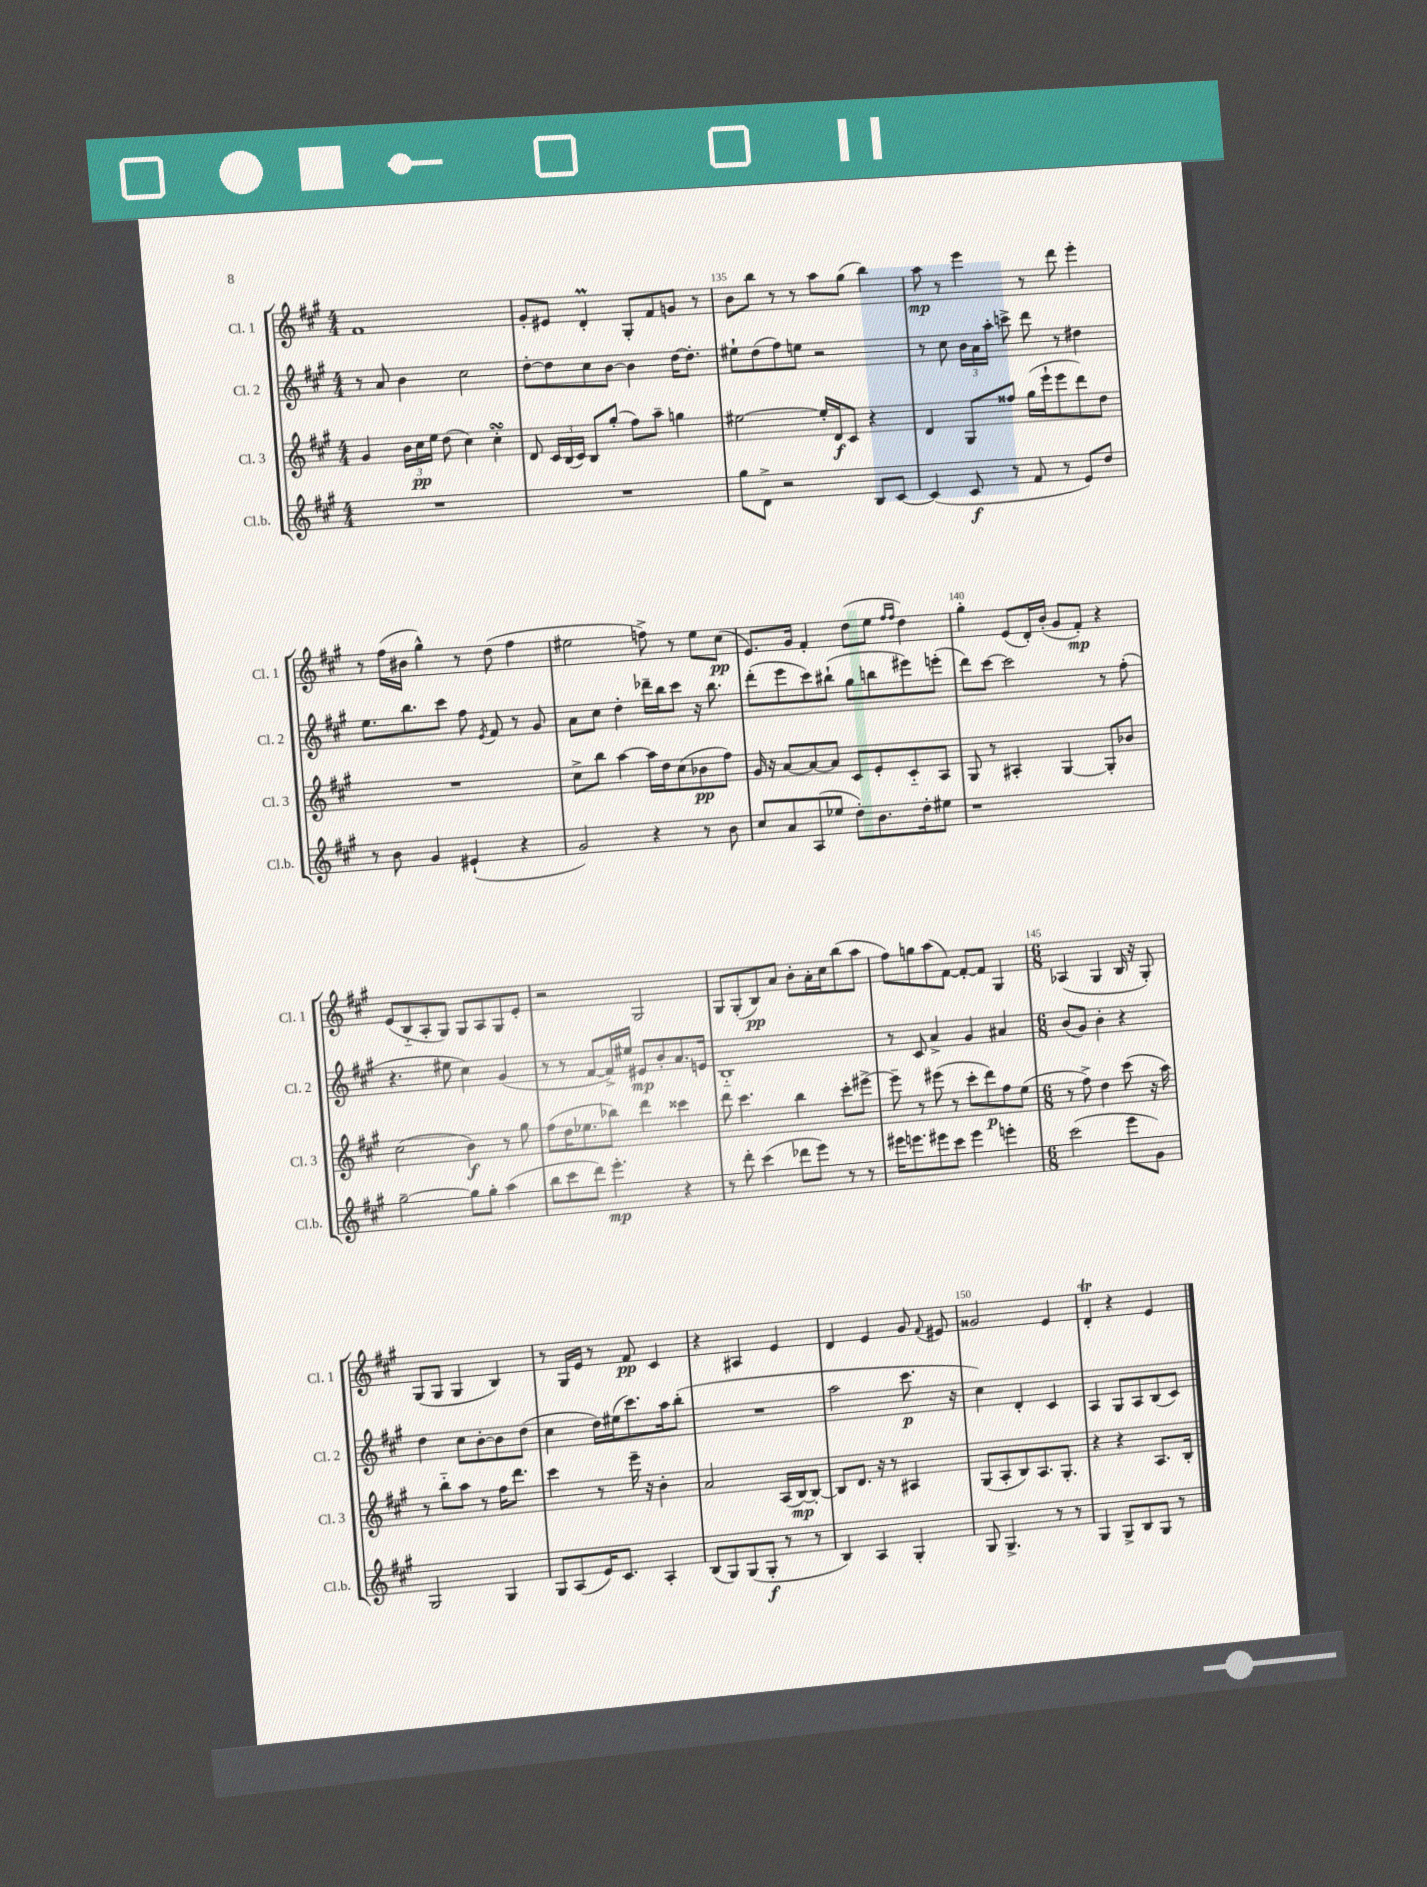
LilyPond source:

<<
\new StaffGroup <<
\new Staff = "s0" \with { instrumentName = "Cl. 1" shortInstrumentName = "Cl. 1" } {
    \clef treble \key a \major \numericTimeSignature \time 4/4
    \autoBeamOff fis'1 |
    gis'8[-. eis'8] d'4-.\prall gis8[-. fis'8 g'8] r8 |
    b'8[ b''8] r8 r8 a''8[ gis''8]( b''4) |
    a''8\mp r8 e'''4 r8 d'''8 e'''4-. |
    r8 fis''16[( bis'16] gis''4-^) r8 d''8( fis''4 |
    eis''2 f''8->) r8 eis''8[ cis''8]\pp( |
    e'8.[) gis'16] fis'4-. d''8[( e''8] \grace { fis''16[ fis''16] } d''4) |
    gis''4-. e'8[( d'16-.) b'16]-.( gis'8[ fis'8]-.\mp) r4 |
    e'8[( b8-_ a8-. gis8]) gis8[ a8 gis8 e'8]-. |
    r2 gis2 |
    gis8[ gis8-.( b8\pp) a'8] b'8[-. a'16-. cis''16 b''8( a''8] |
    fis''8[) g''8 a''8( fis'8]~) fis'8[~-. fis'8] gis4 |
    \numericTimeSignature \time 6/8 aes4( gis4 b16 r16 gis8-.) |
    gis8[( gis8] gis4 b4) |
    r8 gis16[ e'16] r8 fis'8\pp cis'4 |
    r4 ais4 e'4 |
    d'4 e'4 gis'8 \appoggiatura { fis'8 } eis'8 |
    gisis'2 e'4 |
    d'4-.\trill r4 e'4 \bar "|." |
}
\new Staff = "s1" \with { instrumentName = "Cl. 2" shortInstrumentName = "Cl. 2" } {
    \clef treble \key a \major \numericTimeSignature \time 4/4
    \autoBeamOff r8 a'8 b'4 cis''2 |
    d''8[~-. d''8 cis''8 b'8]~ b'4 d''16[~ d''8.]-. |
    eis''8[-! d''8( fis''8) e''8] r2 |
    r8 cis''8 \tuplet 3/2 { b'16[ a'16 a''16]-. } c'''8-> d'''8 r8 dis''4 |
    e''8.[ b''8. cis'''8] fis''8 \acciaccatura { e'8 } fis'8 r8 gis'8 |
    a'8[ cis''8] d''4-. des'''16[-- b''16 cis'''8] r16 b''8. |
    d'''8[-.( e'''8 cis'''8) bis''8]-!( gis''8[ b''8 eis'''8) e'''8]-.( |
    d'''8[) cis'''8]~ cis'''2 r8 fis''8-.( |
    r4. eis''8 cis''4) gis'4( |
    r8 r8 fis'8[~ fis'16->) eis''16] eis'8[\mp b'8-. a'8. e'16] |
    b1-_ |
    r8 cis'8 a'4-> gis'4 ais'4 |
    \numericTimeSignature \time 6/8 b'8[( gis'8]) b'4-. r4 |
    d''4 cis''8[ b'8~-. b'8 d''8]( |
    cis''4 d''16[) eis''16( cis'''8.) a''16 b''8]-.( |
    R2. |
    a''2 cis'''8.\p r16 |
    cis''4) d'4-. cis'4 |
    a4 gis8[ a8 b8( cis'8]) \bar "|." |
}
\new Staff = "s2" \with { instrumentName = "Cl. 3" shortInstrumentName = "Cl. 3" } {
    \clef treble \key a \major \numericTimeSignature \time 4/4
    \autoBeamOff gis'4 \tuplet 3/2 { b'16[ cis''16\pp e''16] } d''8( cis''4) cis''4-.\turn |
    d'8 \tuplet 3/2 { cis'16[ b16( cis'16]) } b8[ gis''8]-.( fis''8[) a''8]-- g''4 |
    eis''2~ eis''16[-. d'16\f cis'8] r4 |
    d'4 gis8[ fisis''8] gis''16[( e'''16-! e'''8 d'''8) d''8] |
    R1 |
    cis''8[-> b''8] a''4~ a''16[ d''16 cis''8( bes'8\pp fis''8]) |
    gis'16 r16 a'8[~ a'8~ a'8] cis'8[ e'8-. cis'8-_ a8] |
    gis8 r8 ais4-. gis4~ gis8[-. bes'8] |
    cis''2( b'4\f) r8 gis''8 |
    fis''8[( d''16 ees''8. bes''8]) d'''4 cisis'''4 |
    d'''8 cis'''4. b''4 cis'''8[-. eis'''8]~-> |
    eis'''8-- r8 eis'''8( r8 cis'''8[-. d'''8\p) fis''8 e''8]( |
    \numericTimeSignature \time 6/8 r8 fis''8->) d''4 cis'''8( r16 a''16) |
    r8 b''8[-_ a''8] r8 fis''16[ d'''8.] |
    cis'''4 r8 e'''16-- r16 b'4-. |
    a'2 a16[( b16~\mp) b8]~-. |
    b8[ d'8.] r16 r8 ais4 |
    gis8[( a8-. b8) a8. gis8.]-. |
    r4 r4 a8.[ b16]-. \bar "|." |
}
\new Staff = "s3" \with { instrumentName = "Cl.b." shortInstrumentName = "Cl.b." } {
    \clef treble \key a \major \numericTimeSignature \time 4/4
    \autoBeamOff R1 |
    R1 |
    gis''8[ d'8]-> r2 b8[ cis'8]~ |
    cis'4( cis'8\f r8 fis'8 r8 e'8[) d''8] |
    r8 b'8 gis'4 eis'4-!( r4 |
    gis'2) r4 r8 b'8 |
    cis''8[ a'8 a8( ees''8] d''8[-.) b'8. d''16-. eis''8] |
    r1 |
    gis''2~-- gis''8[ gis''8]-. a''4( |
    b''8[ cis'''8 d'''8]) e'''4.-.\mp r4 |
    r8 d'''8-. cis'''4( des'''8[ e'''8]) r8 r8 |
    eis'''16[ e'''8. eis'''8 cis'''8] eis'''4 e'''4-. |
    \numericTimeSignature \time 6/8 cis'''2( e'''8[ gis'8]) |
    gis2 gis4 |
    gis8[ a8( e'16) cis'8.] a4-. |
    b8[( gis8) gis8( gis8]-.\f r8 r8 |
    b4) a4 gis4-. |
    gis8 gis4.-> r8 r8 |
    gis4 gis8[-> b8 gis8] r8 \bar "|." |
}
>>
>>
\layout { \context { \Score currentBarNumber = #133 \override BarNumber.break-visibility = ##(#f #t #t) barNumberVisibility = #(every-nth-bar-number-visible 5) } }
